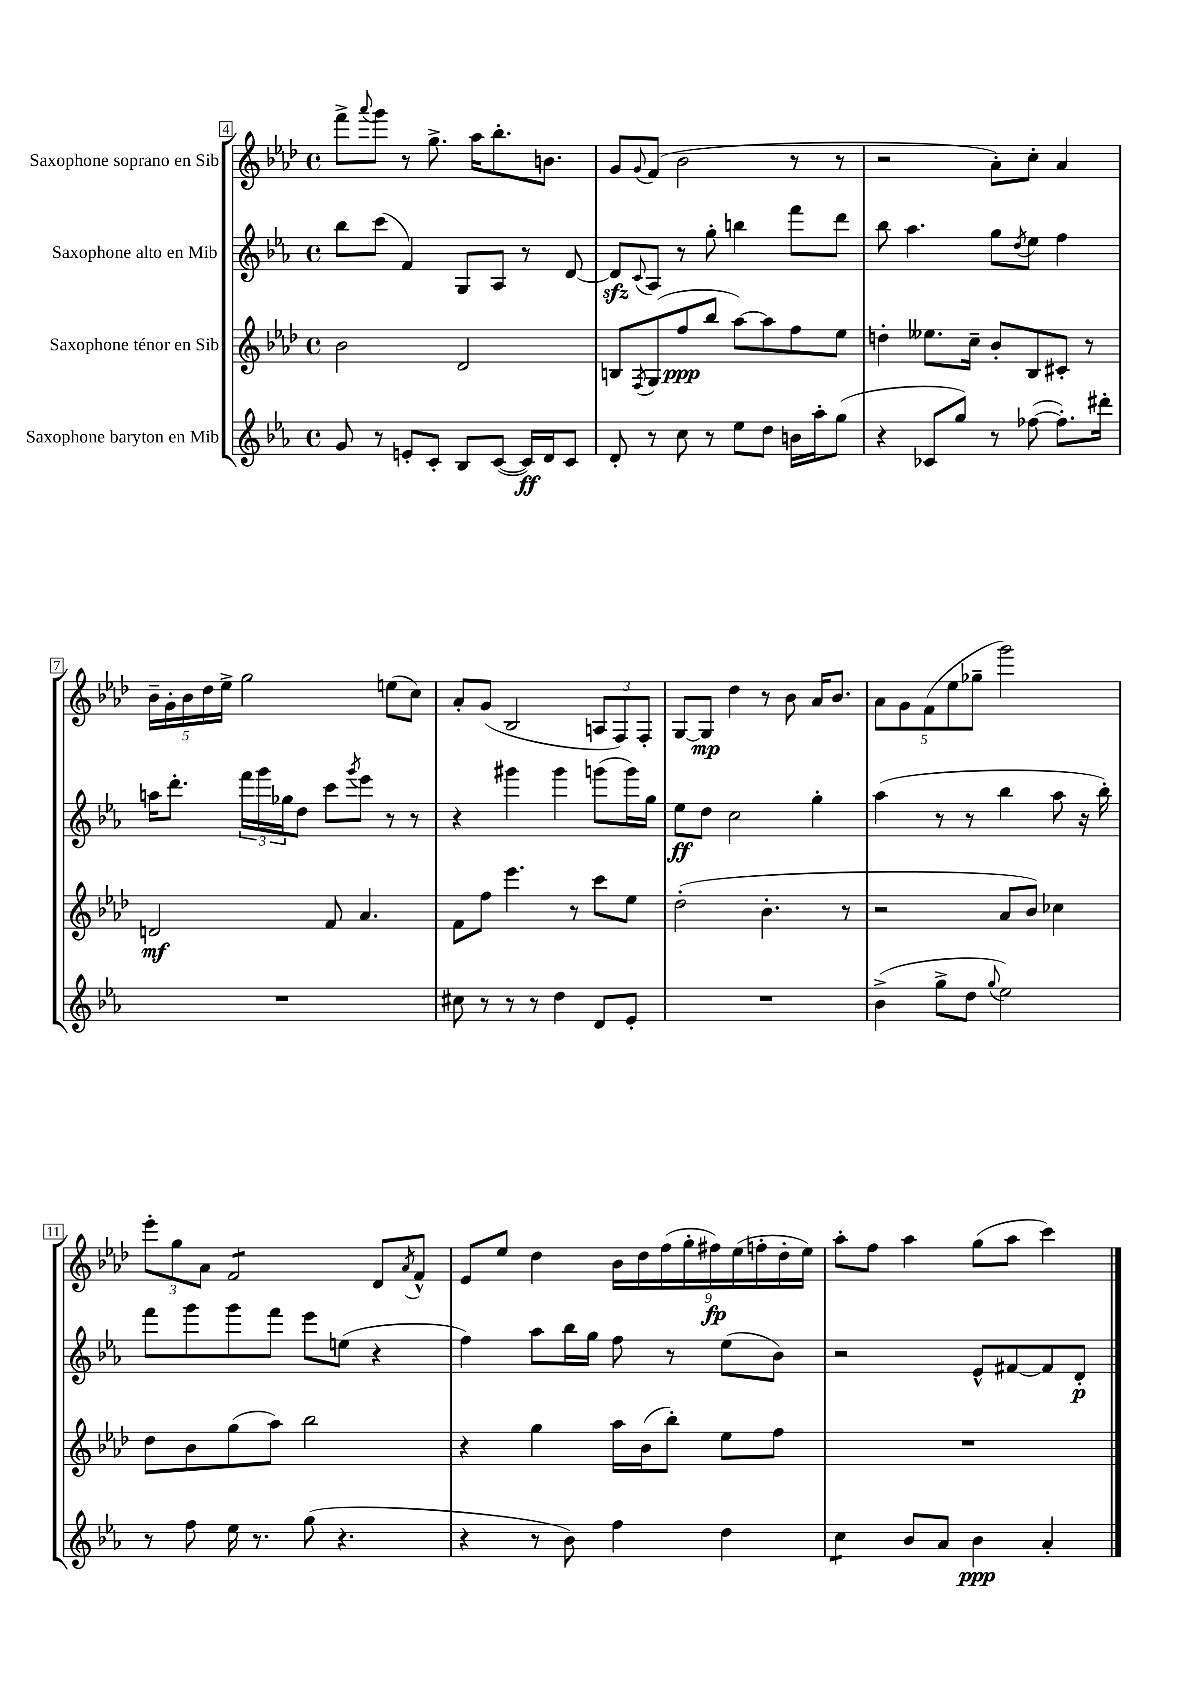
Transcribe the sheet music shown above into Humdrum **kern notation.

**kern	**kern	**kern	**kern
*staff4	*staff3	*staff2	*staff1
*clefG2	*clefG2	*clefG2	*clefG2
*k[b-e-a-]	*k[b-e-a-d-]	*k[b-e-a-]	*k[b-e-a-d-]
*M4/4	*M4/4	*M4/4	*M4/4
*met(c)	*met(c)	*met(c)	*met(c)
8g	2b-	8bb-	8fff^
.	.	.	8qqaaa-
8r	.	(8ccc	8ggg
8e'	.	4f)	8r
8c'	.	.	8.gg^
8B-	2d-	8G	.
.	.	.	16aa-
([8c	.	8A-	8.bb-'
16c])	.	8r	.
16d	.	.	8.b
8c	.	[8d	.
=	=	=	=
8d'	8B	8d]	8g
.	8qF	8qqc	8qqg
8r	(8G	8A-	(8f
8cc	8ff	8r	2b-
8r	8bb-	8gg'	.
8ee-	[8aa-)	4bb	.
8dd	8aa-]	.	.
16b	8ff	8fff	8r
16aa-'	.	.	.
(8gg	8ee-	8ddd	8r
=	=	=	=
4r	4dd'	8bb-	2r
.	.	4.aa-	.
8c-	8.ee--	.	.
8gg)	.	.	.
.	16cc~	.	.
8r	8b-'	8gg	8a-')
.	.	8qdd	.
([8ff-	8B-	8ee-	8cc'
8.ff-'])	8c#'	4ff	4a-
.	8r	.	.
16ddd#'	.	.	.
=	=	=	=
1r	2d	16aa	20b-~
.	.	.	20g'
.	.	8.ddd'	.
.	.	.	20b-
.	.	.	20dd-
.	.	.	20ee-^
.	.	24fff	2gg
.	.	24ggg	.
.	.	24gg-	.
.	.	8dd	.
.	8f	8ccc	.
.	.	8qggg	.
.	4.a-	8eee-	.
.	.	8r	(8ee
.	.	8r	8cc)
=	=	=	=
8cc#	8f	4r	8a-'
8r	8ff	.	(8g
8r	4.eee-	4ggg#	2B-
8r	.	.	.
4dd	.	4ggg#	.
.	8r	.	.
8d	8ccc	(8ggg	12A
.	.	.	12F)
8e-'	8ee-	16ggg)	.
.	.	.	12F'
.	.	16gg	.
=	=	=	=
1r	(2dd-'	8ee-	[8G
.	.	8dd	8G]
.	.	2cc	4dd-
.	4.b-'	.	8r
.	.	.	8b-
.	.	4gg'	16a-
.	.	.	8.b-
.	8r	.	.
=	=	=	=
(4b-^	2r	(4aa-	10a-
.	.	.	10g
.	.	.	(10f
8gg^	.	8r	.
.	.	.	10ee-
8dd	.	8r	.
.	.	.	10gg-~
8qqgg	.	.	.
2ee-)	8a-	4bb-	2ggg)
.	8b-)	.	.
.	4cc-	8aa-	.
.	.	16r	.
.	.	16bb-')	.
=	=	=	=
8r	8dd-	8fff	12eee-'
.	.	.	12gg
8ff	8b-	8ggg	.
.	.	.	12a-
16ee-	(8gg	8ggg	2f
8.r	.	.	.
.	8aa-)	8fff	.
(8gg	2bb-	8eee-	.
4.r	.	(8ee	.
.	.	4r	8d-
.	.	.	8qa-
.	.	.	8f^^
=	=	=	=
4r	4r	4ff)	8e-
.	.	.	8ee-
8r	4gg	8aa-	4dd-
8b-)	.	16bb-	.
.	.	16gg	.
4ff	16aa-	8ff	18b-
.	.	.	18dd-
.	(16b-	.	.
.	.	.	(18ff
.	8bb-')	8r	.
.	.	.	18gg'
.	.	.	18ff#)
4dd	8ee-	(8ee-	.
.	.	.	(18ee-
.	.	.	18ff'
.	8ff	8b-)	.
.	.	.	18dd-'
.	.	.	18ee-)
=	=	=	=
4cc	1r	2r	8aa-'
.	.	.	8ff
8b-	.	.	4aa-
8a-	.	.	.
4b-	.	8e-^^	(8gg
.	.	[8f#	8aa-
4a-'	.	8f#]	4ccc)
.	.	8d'	.
==	==	==	==
*-	*-	*-	*-
